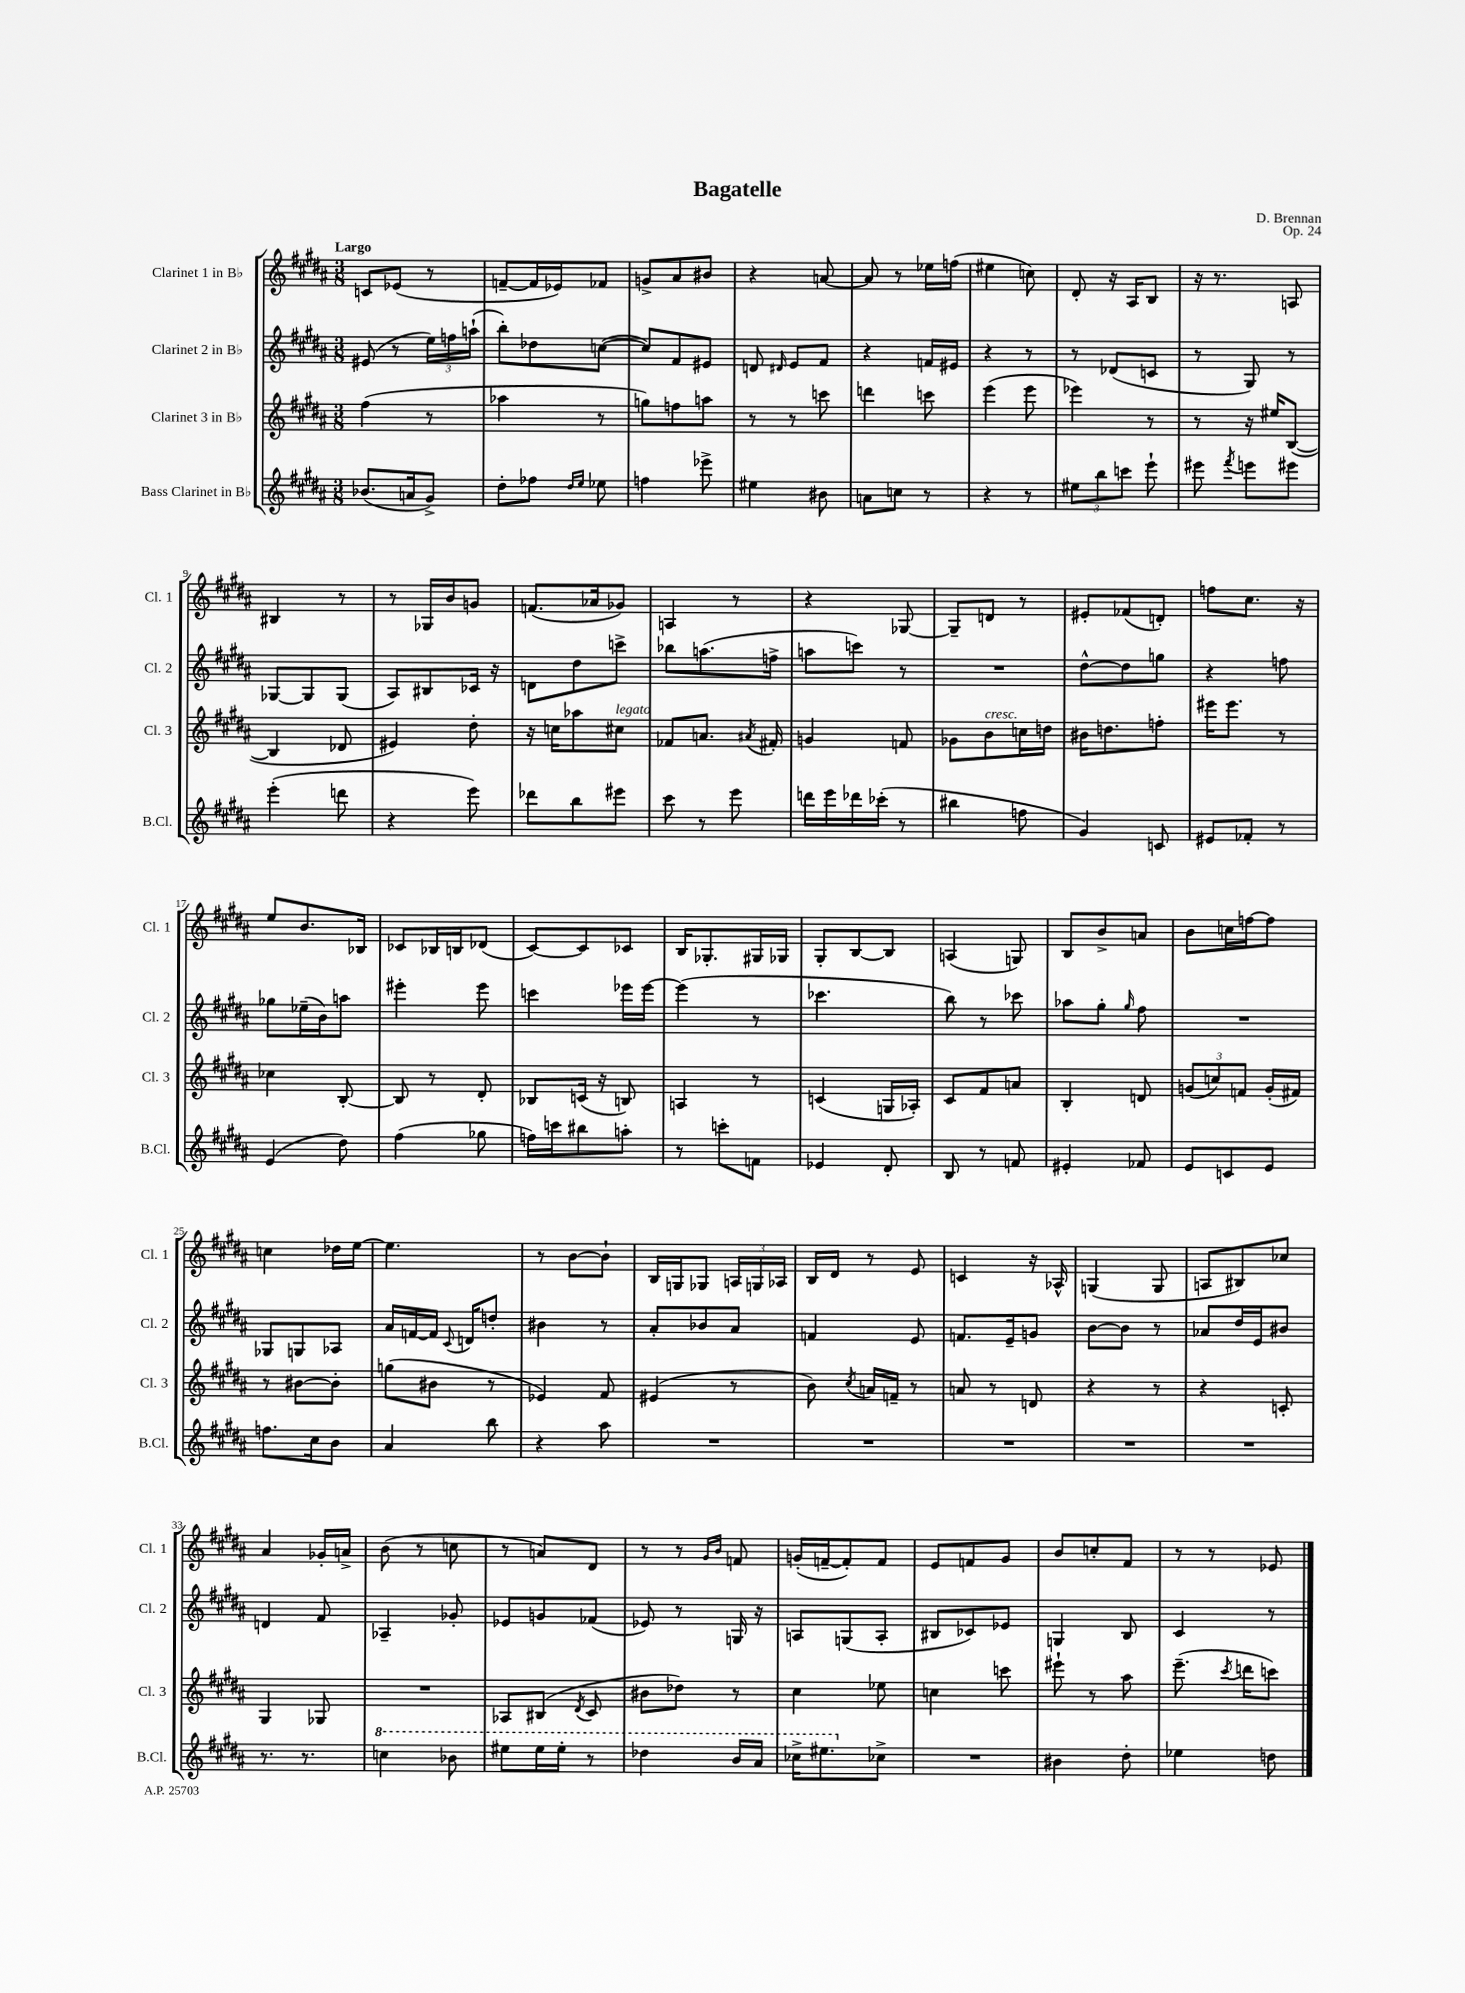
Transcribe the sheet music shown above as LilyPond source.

\header { title = "Bagatelle" composer = "D. Brennan" opus = "Op. 24" }
<<
\new StaffGroup <<
\new Staff = "s0" \with { instrumentName = "Clarinet 1 in Bb" shortInstrumentName = "Cl. 1" } {
    \clef treble \key b \major \numericTimeSignature \time 3/8 \tempo "Largo"
    \autoBeamOff c'8[ ees'8]( r8 |
    f'8[~-- f'16 ees'16) fes'8] |
    g'8[-> ais'8 bis'8] |
    r4 a'8~ |
    a'8 r8 ees''16[ f''16]( |
    eis''4 c''8) |
    dis'8-. r16 ais16[ b8] |
    r16 r8. a8 |
    bis4 r8 |
    r8 ges16[ b'16 g'8] |
    f'8.[( aes'16 ges'8]) |
    a4 r8 |
    r4 ges8~ |
    ges8[-- d'8] r8 |
    eis'8[-. fes'8( d'8]-.) |
    f''8[ cis''8.] r16 |
    e''8[ b'8. bes16] |
    ces'8[ bes16 b16 des'8]( |
    cis'8[~) cis'8 ces'8] |
    b16[ ges8.-. gis16 ges16] |
    gis8[-. b8~ b8] |
    a4( g8) |
    b8[ b'8-> a'8] |
    b'8[ c''16 f''16~ f''8] |
    c''4 des''16[ e''16]~ |
    e''4. |
    r8 b'8[~ b'8]-! |
    b16[ g16 ges8] \tuplet 3/2 { a16[ g16 aes16] } |
    b16[ dis'16] r8 e'8 |
    c'4 r16 aes16-^ |
    g4( g8 |
    a8[ bis8) ces''8] |
    ais'4 ges'16[-. a'16]-> |
    b'8( r8 c''8 |
    r8 a'8[) dis'8] |
    r8 r8 \grace { gis'16[ b'16] } f'8 |
    g'16[-.( f'16~-- f'8-.) f'8] |
    e'8[ f'8 gis'8] |
    b'8[ c''8-. fis'8] |
    r8 r8 ees'8 \bar "|." |
}
\new Staff = "s1" \with { instrumentName = "Clarinet 2 in Bb" shortInstrumentName = "Cl. 2" } {
    \clef treble \key b \major \numericTimeSignature \time 3/8
    \autoBeamOff eis'8( r8 \tuplet 3/2 { e''16[) f''16 a''16]-!( } |
    b''8[-.) des''8 c''8]~( |
    c''8[) fis'8 eis'8] |
    d'8 \grace { dis'16 } e'8[ fis'8] |
    r4 f'16[ eis'16] |
    r4 r8 |
    r8 des'8[( c'8] |
    r8 gis8) r8 |
    ges8[~ ges8 ges8]( |
    ais8[) bis8 ces'16] r16 |
    d'8[ dis''8 c'''8]-> |
    bes''8[ a''8.( f''16]-> |
    a''8[ c'''8]) r8 |
    R4. |
    dis''8[~-^ dis''8 g''8] |
    r4 f''8 |
    ges''8[ ees''16--( b'16) a''8] |
    eis'''4-. eis'''8 |
    c'''4 ees'''16[ ees'''16]~ |
    ees'''4( r8 |
    ces'''4. |
    b''8) r8 ces'''8 |
    aes''8[ gis''8]-. \grace { gis''16 } fis''8 |
    R4. |
    ges8[ g8 aes8] |
    ais'16[ f'16~ f'16] \appoggiatura { cis'8 } d'16[ d''8]-. |
    bis'4 r8 |
    ais'8[-. bes'8 ais'8] |
    f'4 e'8 |
    f'8.[ e'16-- g'8] |
    b'8[~ b'8] r8 |
    aes'8[ dis''16 e'16 bis'8] |
    d'4 fis'8 |
    aes4-- ges'8-. |
    ees'8[ g'8 fes'8]( |
    ees'8) r8 g16 r16 |
    a8[ g8( a8]-. |
    bis8[ ces'8) ees'8] |
    g4 b8 |
    cis'4 r8 \bar "|." |
}
\new Staff = "s2" \with { instrumentName = "Clarinet 3 in Bb" shortInstrumentName = "Cl. 3" } {
    \clef treble \key b \major \numericTimeSignature \time 3/8
    \autoBeamOff fis''4( r8 |
    aes''4 r8 |
    g''8[) f''8 a''8] |
    r8 r8 c'''8 |
    d'''4 c'''8 |
    e'''4( e'''8 |
    ees'''4) r8 |
    r8 r16 eis''16[ b8]~( |
    b4 des'8 |
    eis'4) dis''8-. |
    r16 c''16[ aes''8 cis''8]^\markup { \italic "legato" } |
    fes'8[ a'8.] \acciaccatura { ais'8 } fis'16-. |
    g'4 f'8 |
    ges'8[ b'8^\markup { \italic "cresc." } c''16 d''16] |
    bis'16[ d''8. f''8]-. |
    eis'''16[ eis'''8.] r8 |
    ces''4 b8~-. |
    b8 r8 dis'8-. |
    bes8[ c'16]( r16 b8) |
    a4 r8 |
    c'4( g16[ aes16]-.) |
    cis'8[ fis'8 a'8] |
    b4-. d'8 |
    \tuplet 3/2 { g'8[( c''8) f'8] } g'16[-.( fis'16]) |
    r8 bis'8[~ bis'8]-. |
    g''8[( bis'8] r8 |
    ees'4) fis'8 |
    eis'4( r8 |
    b'8) \acciaccatura { cis''8 } a'16[ f'16]-- r8 |
    a'8 r8 d'8 |
    r4 r8 |
    r4 c'8-. |
    gis4 ges8 |
    R4. |
    aes8[ bis8]( \acciaccatura { dis'8 } cis'8 |
    bis'8[ des''8]) r8 |
    cis''4 ees''8 |
    c''4 c'''8 |
    eis'''8-! r8 ais''8 |
    e'''8.--( \acciaccatura { cis'''8 } d'''16[ c'''8]) \bar "|." |
}
\new Staff = "s3" \with { instrumentName = "Bass Clarinet in Bb" shortInstrumentName = "B.Cl." } {
    \clef treble \key b \major \numericTimeSignature \time 3/8
    \autoBeamOff bes'8.[( a'16 gis'8]->) |
    dis''8[-. fes''8] \grace { dis''16[ e''16] } ees''8 |
    f''4 ees'''8-> |
    eis''4 bis'8 |
    a'8[ c''8] r8 |
    r4 r8 |
    \tuplet 3/2 { eis''8[ b''8 c'''8] } e'''8-! |
    eis'''8 \acciaccatura { fis'''8 } e'''8[ eis'''8] |
    e'''4-.( d'''8 |
    r4 e'''8) |
    des'''8[ b''8 eis'''8] |
    cis'''8 r8 e'''8 |
    d'''16[ e'''16 des'''16 ces'''16]-.( r8 |
    bis''4 f''8 |
    gis'4) c'8 |
    eis'8[ fes'8]-. r8 |
    e'4( dis''8) |
    fis''4( ges''8 |
    f''16[) c'''16 bis''8 a''8]-. |
    r8 c'''8[-. f'8] |
    ees'4 dis'8-. |
    b8 r8 f'8 |
    eis'4-. fes'8 |
    e'8[ c'8 e'8] |
    f''8.[ cis''16 b'8] |
    ais'4 b''8 |
    r4 ais''8 |
    R4. |
    R4. |
    R4. |
    R4. |
    R4. |
    r8. r8. |
    \ottava #1 c'''4 bes''8 |
    eis'''8[ eis'''16 eis'''16]-. r8 |
    des'''4 b''16[ ais''16] |
    ces'''16[-> eis'''8. \ottava #0 ces''8]-> |
    R4. |
    bis'4 dis''8-. |
    ees''4 d''8 \bar "|." |
}
>>
>>
